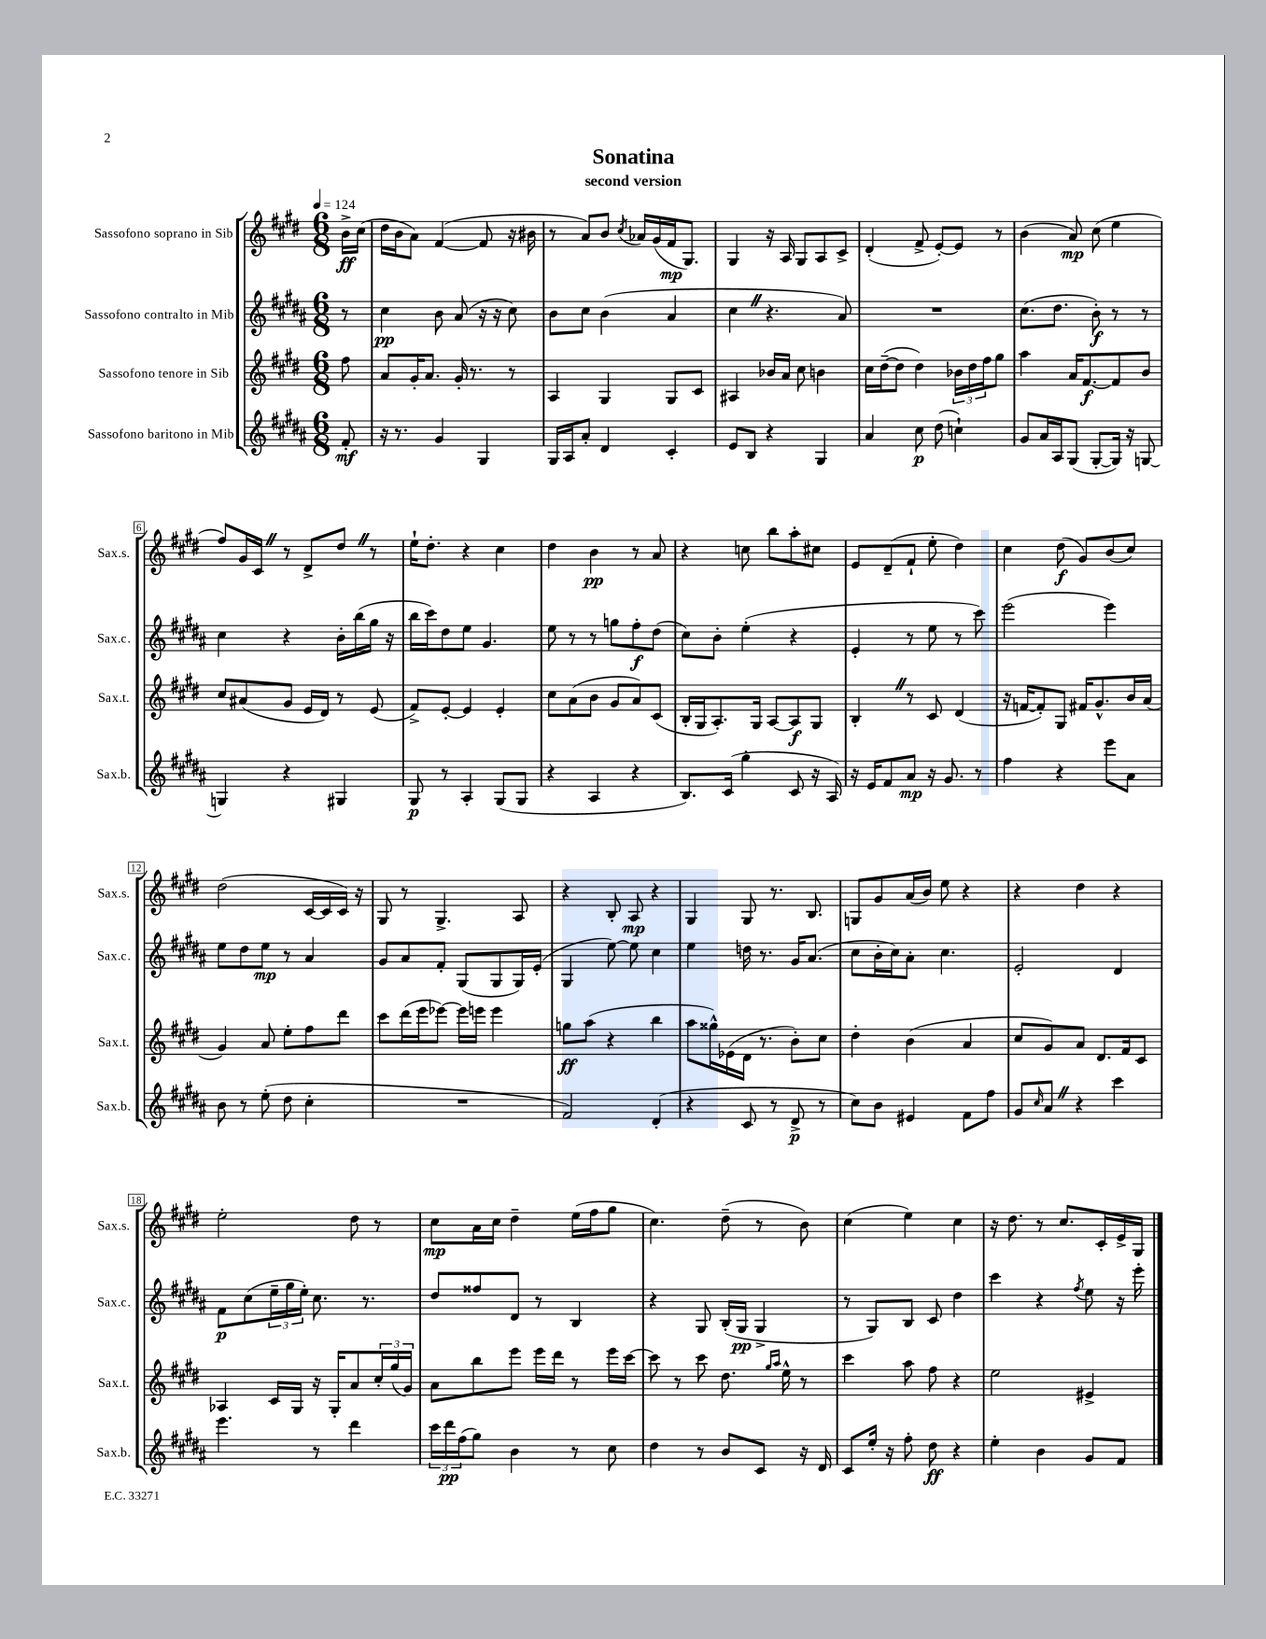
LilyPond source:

\header { title = "Sonatina" subtitle = "second version" }
<<
\new StaffGroup <<
\new Staff = "s0" \with { instrumentName = "Sassofono soprano in Sib" shortInstrumentName = "Sax.s." } {
    \clef treble \key e \major \numericTimeSignature \time 6/8 \partial 8 \tempo 4 = 124
    b'16->\ff cis''16( |
    dis''16 b'16 a'8) fis'4~( fis'8 r16 bis'16 |
    r8 a'8) b'8 \acciaccatura { cis''8 } aes'16 gis'16( fis'16\mp gis8.) |
    gis4 r16 a16 gis8 a8 cis'8-> |
    dis'4-.( fis'8-> e'8~-.) e'8 r8 |
    b'4( a'8\mp) cis''8( e''4 |
    fis''8) gis'16 cis'16 \once \override BreathingSign.text = \markup { \musicglyph "scripts.caesura.straight" } \breathe r8 dis'8-> dis''8 \once \override BreathingSign.text = \markup { \musicglyph "scripts.caesura.straight" } \breathe r8 |
    e''16-! dis''8.-. r4 cis''4 |
    dis''4 b'4\pp r8 a'8 |
    r4 c''8 b''8 a''8-. cis''8 |
    e'8 dis'8--( fis'8-! e''8-. dis''4) |
    cis''4 dis''8\f( gis'8) b'8( cis''8) |
    dis''2( cis'16~ cis'16 cis'16) r16 |
    gis8 r8 gis4.-> a8 |
    r4 b8-. a8\mp r4 |
    gis4 gis8 r8. b8. |
    g8 gis'8 a'16( b'16) e''8 r4 |
    r4 dis''4 r4 |
    e''2-. dis''8 r8 |
    cis''8\mp a'16 cis''16 dis''4-- e''16( fis''16 gis''8 |
    cis''4.) dis''8--( r8 b'8) |
    cis''4( e''4) cis''4 |
    r16 dis''8. r8 cis''8. cis'16-. e'16-> gis16 \bar "|." |
}
\new Staff = "s1" \with { instrumentName = "Sassofono contralto in Mib" shortInstrumentName = "Sax.c." } {
    \clef treble \key b \major \numericTimeSignature \time 6/8 \partial 8
    r8 |
    cis''4\pp b'8 ais'8( r16 r16 cis''8) |
    b'8 cis''8 b'4( ais'4 |
    cis''4 \once \override BreathingSign.text = \markup { \musicglyph "scripts.caesura.straight" } \breathe r4. ais'8) |
    R2. |
    cis''8.( dis''8. b'8-.\f) r8 r8 |
    cis''4 r4 b'16-. b''16( gis''16 r16 |
    b''16 cis'''16) dis''8 e''8 gis'4. |
    e''8 r8 r8 g''8 fis''8-.\f dis''8( |
    cis''8) b'8-. e''4-.( r4 |
    e'4-. r8 e''8 r8 cis'''8) |
    e'''2( e'''4) |
    e''8 dis''8 e''8\mp r8 ais'4 |
    gis'8 ais'8 fis'8-. gis8( gis8 gis16) e'16-.( |
    gis4 e''8~) e''8 cis''4 |
    e''4 d''16 r8. gis'16 ais'8.( |
    cis''8 b'16-. cis''16) ais'8-. cis''4. |
    e'2-. dis'4 |
    fis'8\p cis''8( \tuplet 3/2 { e''16-- gis''16 e''16-.) } cis''8. r8. |
    dis''8 fisis''8 dis'8 r8 b4 |
    r4 gis8 b16-.( gis16\pp gis4-> |
    r8 gis8) b8 cis'8 dis''4 |
    cis'''4 r4 \acciaccatura { fis''8 } e''8 r16 e'''16-. \bar "|." |
}
\new Staff = "s2" \with { instrumentName = "Sassofono tenore in Sib" shortInstrumentName = "Sax.t." } {
    \clef treble \key e \major \numericTimeSignature \time 6/8 \partial 8
    fis''8 |
    a'8 gis'16-. a'8. gis'16-. r8. r8 |
    a4 gis4 gis8 cis'8 |
    ais4 bes'16 a'16 cis''8 b'4 |
    cis''16 dis''16~--( dis''8 dis''4) \tuplet 3/2 { bes'16 dis''16 fis''16 } gis''8 |
    a''4 a'16 fis'8.~\f fis'8 b'8 |
    cis''8 ais'8( gis'8 e'16 dis'16) r8 e'8( |
    fis'8->) e'8~-. e'4 e'4-. |
    cis''8 a'8( b'8 gis'8 a'8) cis'8( |
    b16-. gis16 a8.-.) gis16 a8~ a8\f gis8 |
    b4-. \once \override BreathingSign.text = \markup { \musicglyph "scripts.caesura.straight" } \breathe r8 cis'8 dis'4( |
    r16 f'16~ f'8-.) gis8 fis'16 gis'8.-^ b'16 a'16( |
    gis'4) a'8 e''8-. fis''8 dis'''8 |
    cis'''8 dis'''16( e'''16 ees'''8~) ees'''16 e'''16 e'''4 |
    g''8\ff a''8( r4 b''4 |
    a''8 gisis''16-^) ees'16( dis'16 r8. b'8-.) cis''8 |
    dis''4-. b'4( a'4 |
    cis''8 gis'8) a'8 dis'8. fis'16 cis'8 |
    aes4 cis'16 gis16 r16 gis16-. a'8 \tuplet 3/2 { cis''16-. gis''16( gis'16) } |
    a'8 b''8 e'''8 e'''16 dis'''16 r8 e'''16 cis'''16~ |
    cis'''8 r8 cis'''8 dis''8. \grace { gis''16 a''16 } e''16-^ r8 |
    cis'''4 a''8 fis''8 r4 |
    e''2 eis'4-> \bar "|." |
}
\new Staff = "s3" \with { instrumentName = "Sassofono baritono in Mib" shortInstrumentName = "Sax.b." } {
    \clef treble \key b \major \numericTimeSignature \time 6/8 \partial 8
    fis'8-.\mf |
    r16 r8. gis'4 gis4 |
    gis16 ais16 ais'8-. dis'4 cis'4-. |
    e'8 b8 r4 gis4 |
    ais'4 cis''8\p dis''8( c''4-!) |
    gis'8 ais'16 ais16 gis8( gis8~-. gis16) r16 g8~ |
    g4 r4 gis4 |
    gis8\p r8 ais4-. gis8( gis8 |
    r4 ais4 r4 |
    b8.) cis'16( gis''4-. cis'8 r16 ais16) |
    r16 e'16 fis'8 ais'8\mp r16 gis'8. r8 |
    fis''4 r4 e'''8 ais'8 |
    b'8 r8 e''8-.( dis''8 cis''4-. |
    R2. |
    fis'2) dis'4-.( |
    r4 cis'8 r8 dis'8->\p r8 |
    cis''8) b'8 eis'4 fis'8 fis''8 |
    gis'8 \grace { cis''16 } ais'8 \once \override BreathingSign.text = \markup { \musicglyph "scripts.caesura.straight" } \breathe r4 cis'''4 |
    e'''4. r8 dis'''4 |
    \tuplet 3/2 { cis'''16 dis'''16\pp fis''16( } gis''8) b'4 r8 cis''8 |
    dis''4 r8 b'8 cis'8 r16 dis'16 |
    cis'8 e''16-. r16 fis''8-. dis''8\ff r4 |
    e''4-. b'4 gis'8 fis'8 \bar "|." |
}
>>
>>
\layout { \context { \Score \override BarNumber.stencil = #(make-stencil-boxer 0.1 0.3 ly:text-interface::print) } }
